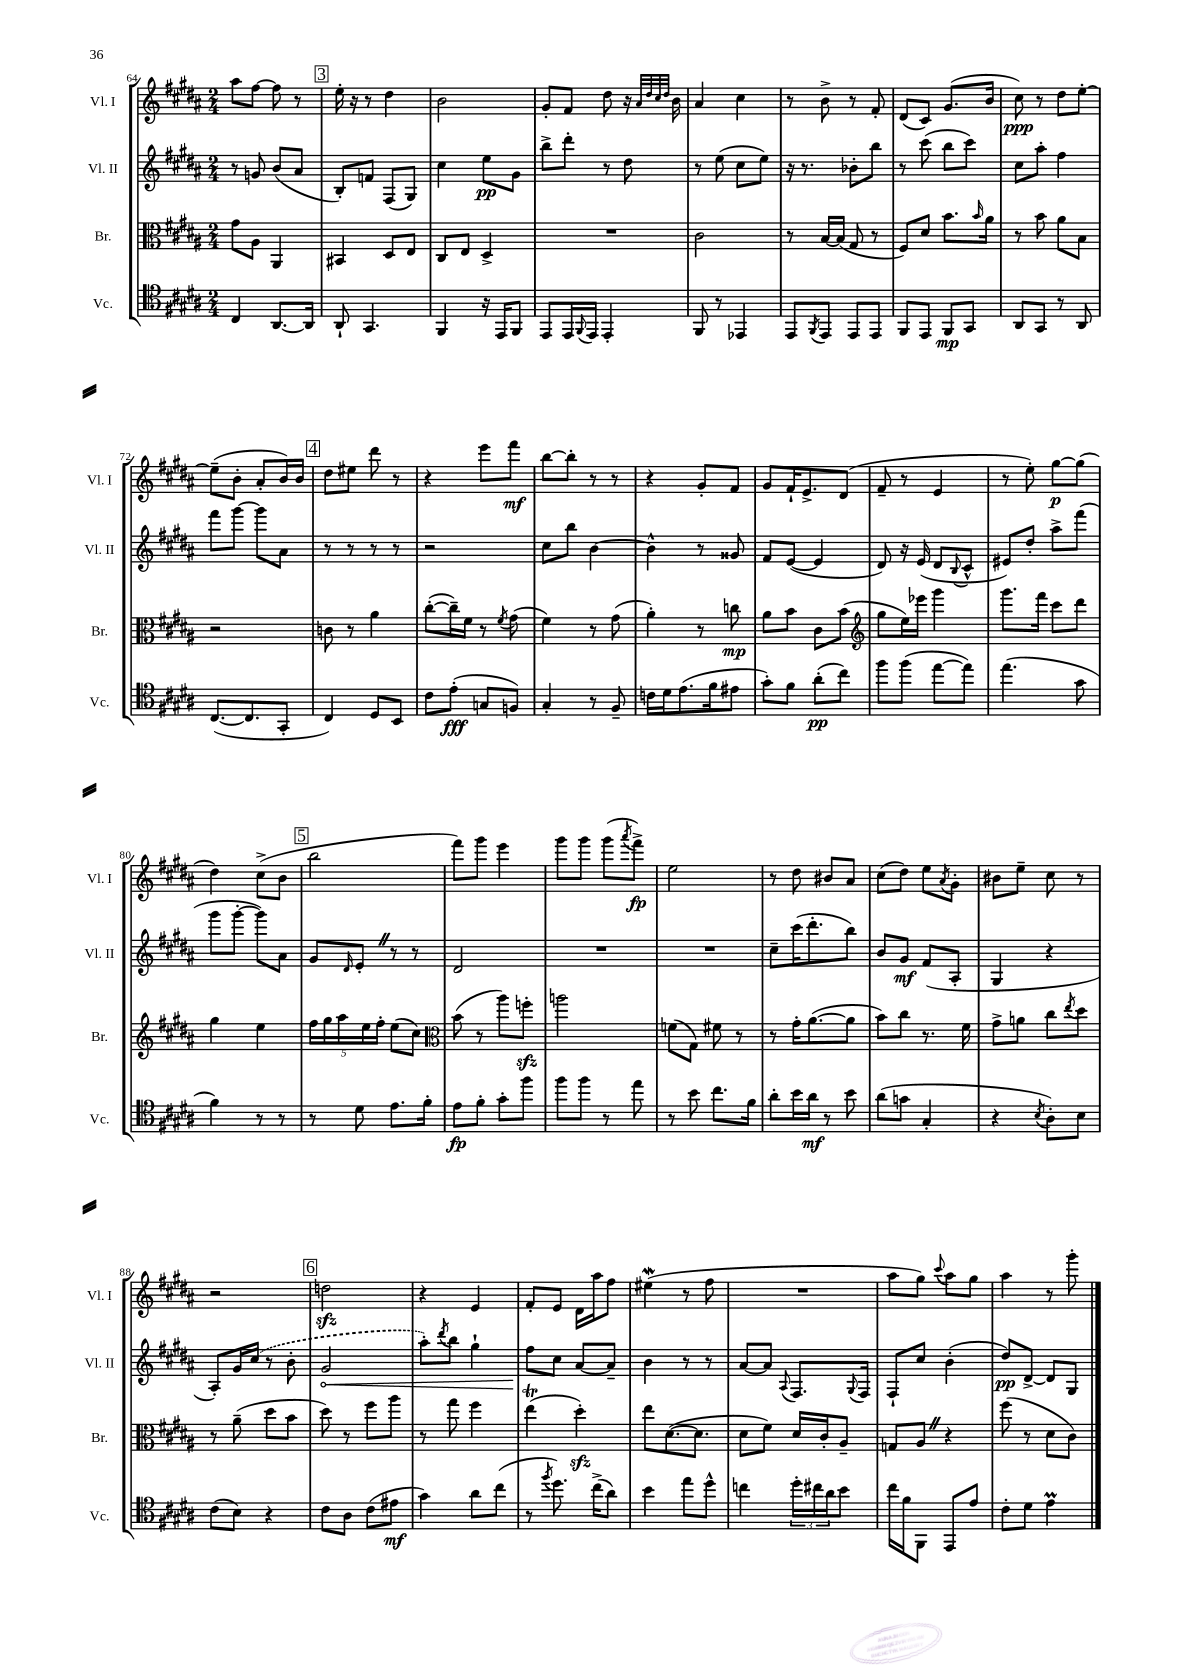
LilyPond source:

<<
\new StaffGroup <<
\new Staff = "s0" \with { instrumentName = "Vl. I" shortInstrumentName = "Vl. I" } {
    \clef treble \key b \major \numericTimeSignature \time 2/4
    ais''8 fis''8~ fis''8 r8 |
    \mark \markup { \box "3" } e''16-. r16 r8 dis''4 |
    b'2 |
    gis'8-. fis'8 dis''8 r16 \grace { ais'32 dis''32 cis''32 dis''32 } b'16 |
    ais'4 cis''4 |
    r8 b'8-> r8 fis'8-. |
    dis'8( cis'8) gis'8.( b'16 |
    cis''8\ppp) r8 dis''8 e''8~-. |
    e''8--( b'8-. ais'8-. b'16) b'16 |
    \mark \markup { \box "4" } dis''8 eis''8 dis'''8 r8 |
    r4 e'''8 fis'''8\mf |
    b''8~ b''8-. r8 r8 |
    r4 gis'8-. fis'8 |
    gis'8 fis'16-! e'8.-> dis'8( |
    fis'8-- r8 e'4 |
    r8 e''8-.) gis''8~\p gis''8( |
    dis''4) cis''8->( b'8 |
    \mark \markup { \box "5" } b''2 |
    fis'''8) gis'''8 e'''4 |
    gis'''8 gis'''8 gis'''8( \acciaccatura { ais'''8 } fis'''8->\fp) |
    e''2 |
    r8 dis''8 bis'8 ais'8 |
    cis''8( dis''8) e''8 \acciaccatura { ais'8 } gis'8-. |
    bis'8 e''8-- cis''8 r8 |
    r2 |
    \mark \markup { \box "6" } d''2\sfz |
    r4 e'4 |
    fis'8-. e'8 dis'16 ais''16 fis''8 |
    eis''4\mordent( r8 fis''8 |
    R2 |
    ais''8 gis''8) \appoggiatura { cis'''8 } ais''8 gis''8 |
    ais''4 r8 gis'''8-. \bar "|." |
}
\new Staff = "s1" \with { instrumentName = "Vl. II" shortInstrumentName = "Vl. II" } {
    \clef treble \key b \major \numericTimeSignature \time 2/4
    r8 g'8 b'8( ais'8 |
    \mark \markup { \box "3" } b8-.) f'8 fis8( gis8) |
    cis''4 e''8\pp gis'8 |
    b''8-> dis'''8-. r8 dis''8 |
    r8 e''8( cis''8 e''8) |
    r16 r8. bes'8-. b''8 |
    r8 cis'''8( b''8 cis'''8) |
    cis''8 ais''8-. fis''4 |
    fis'''8 gis'''8~ gis'''8 ais'8 |
    \mark \markup { \box "4" } r8 r8 r8 r8 |
    r2 |
    cis''8 b''8 b'4~ |
    b'4-^ r8 gisis'8 |
    fis'8 e'8~( e'4 |
    dis'8) r16 e'16( dis'8 \appoggiatura { b8 } cis'8-^ |
    eis'8) dis''8-. ais''8-> fis'''8( |
    gis'''8 gis'''8~-. gis'''8) ais'8 |
    \mark \markup { \box "5" } gis'8 \grace { dis'16 } e'8-. \once \override BreathingSign.text = \markup { \musicglyph "scripts.caesura.straight" } \breathe r8 r8 |
    dis'2 |
    R2 |
    R2 |
    cis''8-- cis'''16( dis'''8.-. b''8) |
    b'8 gis'8\mf fis'8( ais8-. |
    gis4 r4 |
    ais8-.) gis'16 \once \slurDashed cis''16( r8 b'8-. |
    \mark \markup { \box "6" } \once \override Hairpin.circled-tip = ##t gis'2\< |
    ais''8-.) \acciaccatura { dis'''8 } b''8 gis''4-! |
    fis''8\! cis''8 ais'8~ ais'8-- |
    b'4 r8 r8 |
    ais'8~ ais'8 \appoggiatura { ais8 } fis8. \appoggiatura { gis8 } fis16 |
    fis8-! cis''8 b'4-.( |
    dis''8\pp) dis'8~-> dis'8 gis8 \bar "|." |
}
\new Staff = "s2" \with { instrumentName = "Br." shortInstrumentName = "Br." } {
    \clef alto \key b \major \numericTimeSignature \time 2/4
    gis'8 ais8 ais,4 |
    \mark \markup { \box "3" } bis,4 dis8 e8 |
    cis8 e8 dis4-> |
    R2 |
    cis'2 |
    r8 b16~ b16( gis8 r8 |
    fis8) dis'8 b'8. \grace { b'16 } ais'16 |
    r8 b'8 ais'8 b8 |
    r2 |
    \mark \markup { \box "4" } c'8 r8 ais'4 |
    cis''8~-.( cis''16--) fis'16 r8 \acciaccatura { fis'8 } gis'8( |
    fis'4) r8 gis'8( |
    ais'4-.) r8 c''8\mp |
    ais'8 b'8 cis'8 b'8( |
    \clef treble gis''8 e''16) ees'''16 gis'''4 |
    gis'''8. fis'''16 cis'''8 dis'''8 |
    gis''4 e''4 |
    \mark \markup { \box "5" } \tuplet 5/4 { fis''16 gis''16 ais''16 e''16 fis''16-. } e''8( cis''8) |
    \clef alto b'8( r8 ais''8) f''8-.\sfz |
    a''2 |
    f'8( gis8) fis'8 r8 |
    r8 gis'16-. ais'8.~( ais'8 |
    b'8) cis''8 r8. fis'16 |
    gis'8-> a'8 cis''8 \acciaccatura { e''8 } dis''8 |
    r8 ais'8--( dis''8 b'8 |
    \mark \markup { \box "6" } dis''8) r8 fis''8 ais''8 |
    r8 gis''8 fis''4 |
    e''4\trill( dis''4-.\sfz) |
    e''8 dis'8.~( dis'8. |
    dis'8 fis'8) dis'16 cis'16-. ais8-- |
    g8 ais8 \once \override BreathingSign.text = \markup { \musicglyph "scripts.caesura.straight" } \breathe r4 |
    fis''8( r8 dis'8 cis'8) \bar "|." |
}
\new Staff = "s3" \with { instrumentName = "Vc." shortInstrumentName = "Vc." } {
    \clef tenor \key b \major \numericTimeSignature \time 2/4
    cis4 ais,8.~ ais,16 |
    \mark \markup { \box "3" } ais,8-! gis,4. |
    fis,4 r16 e,16 fis,8 |
    e,8 e,16 \appoggiatura { fis,8 } e,16 e,4-. |
    fis,8 r8 ees,4 |
    e,8 \acciaccatura { fis,8 } e,8 e,8 e,8 |
    fis,8 e,8 fis,8\mp gis,8 |
    ais,8 gis,8 r8 ais,8 |
    cis8.~( cis8. gis,8-. |
    \mark \markup { \box "4" } cis4) dis8 b,8 |
    cis'8 e'8-.\fff( g8 f8) |
    gis4-. r8 fis8-- |
    c'16 dis'16 e'8.( fis'16 eis'8 |
    gis'8-.) fis'8 ais'8-.\pp( cis''8) |
    fis''8 fis''8( e''8~ e''8) |
    e''4.( gis'8 |
    fis'4) r8 r8 |
    \mark \markup { \box "5" } r8 dis'8 e'8. fis'16-. |
    e'8\fp fis'8-. gis'8-. fis''8 |
    fis''8 fis''8 r8 e''8 |
    r8 b'8 cis''8. fis'16 |
    ais'8-. b'16 ais'16\mf r8 b'8 |
    ais'8( g'8 gis4-. |
    r4 \acciaccatura { b8 } ais8-.) b8 |
    cis'8( b8) r4 |
    \mark \markup { \box "6" } cis'8 ais8 cis'8( eis'8\mf |
    gis'4) ais'8 cis''8( |
    r8 \acciaccatura { fis''8 } dis''8.) cis''16->( ais'8) |
    b'4 e''8 dis''8-^ |
    c''4 \tuplet 3/2 { dis''16-. cis''16 ais'16 } b'8 |
    cis''16 fis'16 fis,8 e,8 e'8 |
    cis'8-. dis'8 e'4\prall \bar "|." |
}
>>
>>
\layout { \context { \Score currentBarNumber = #64 } }
